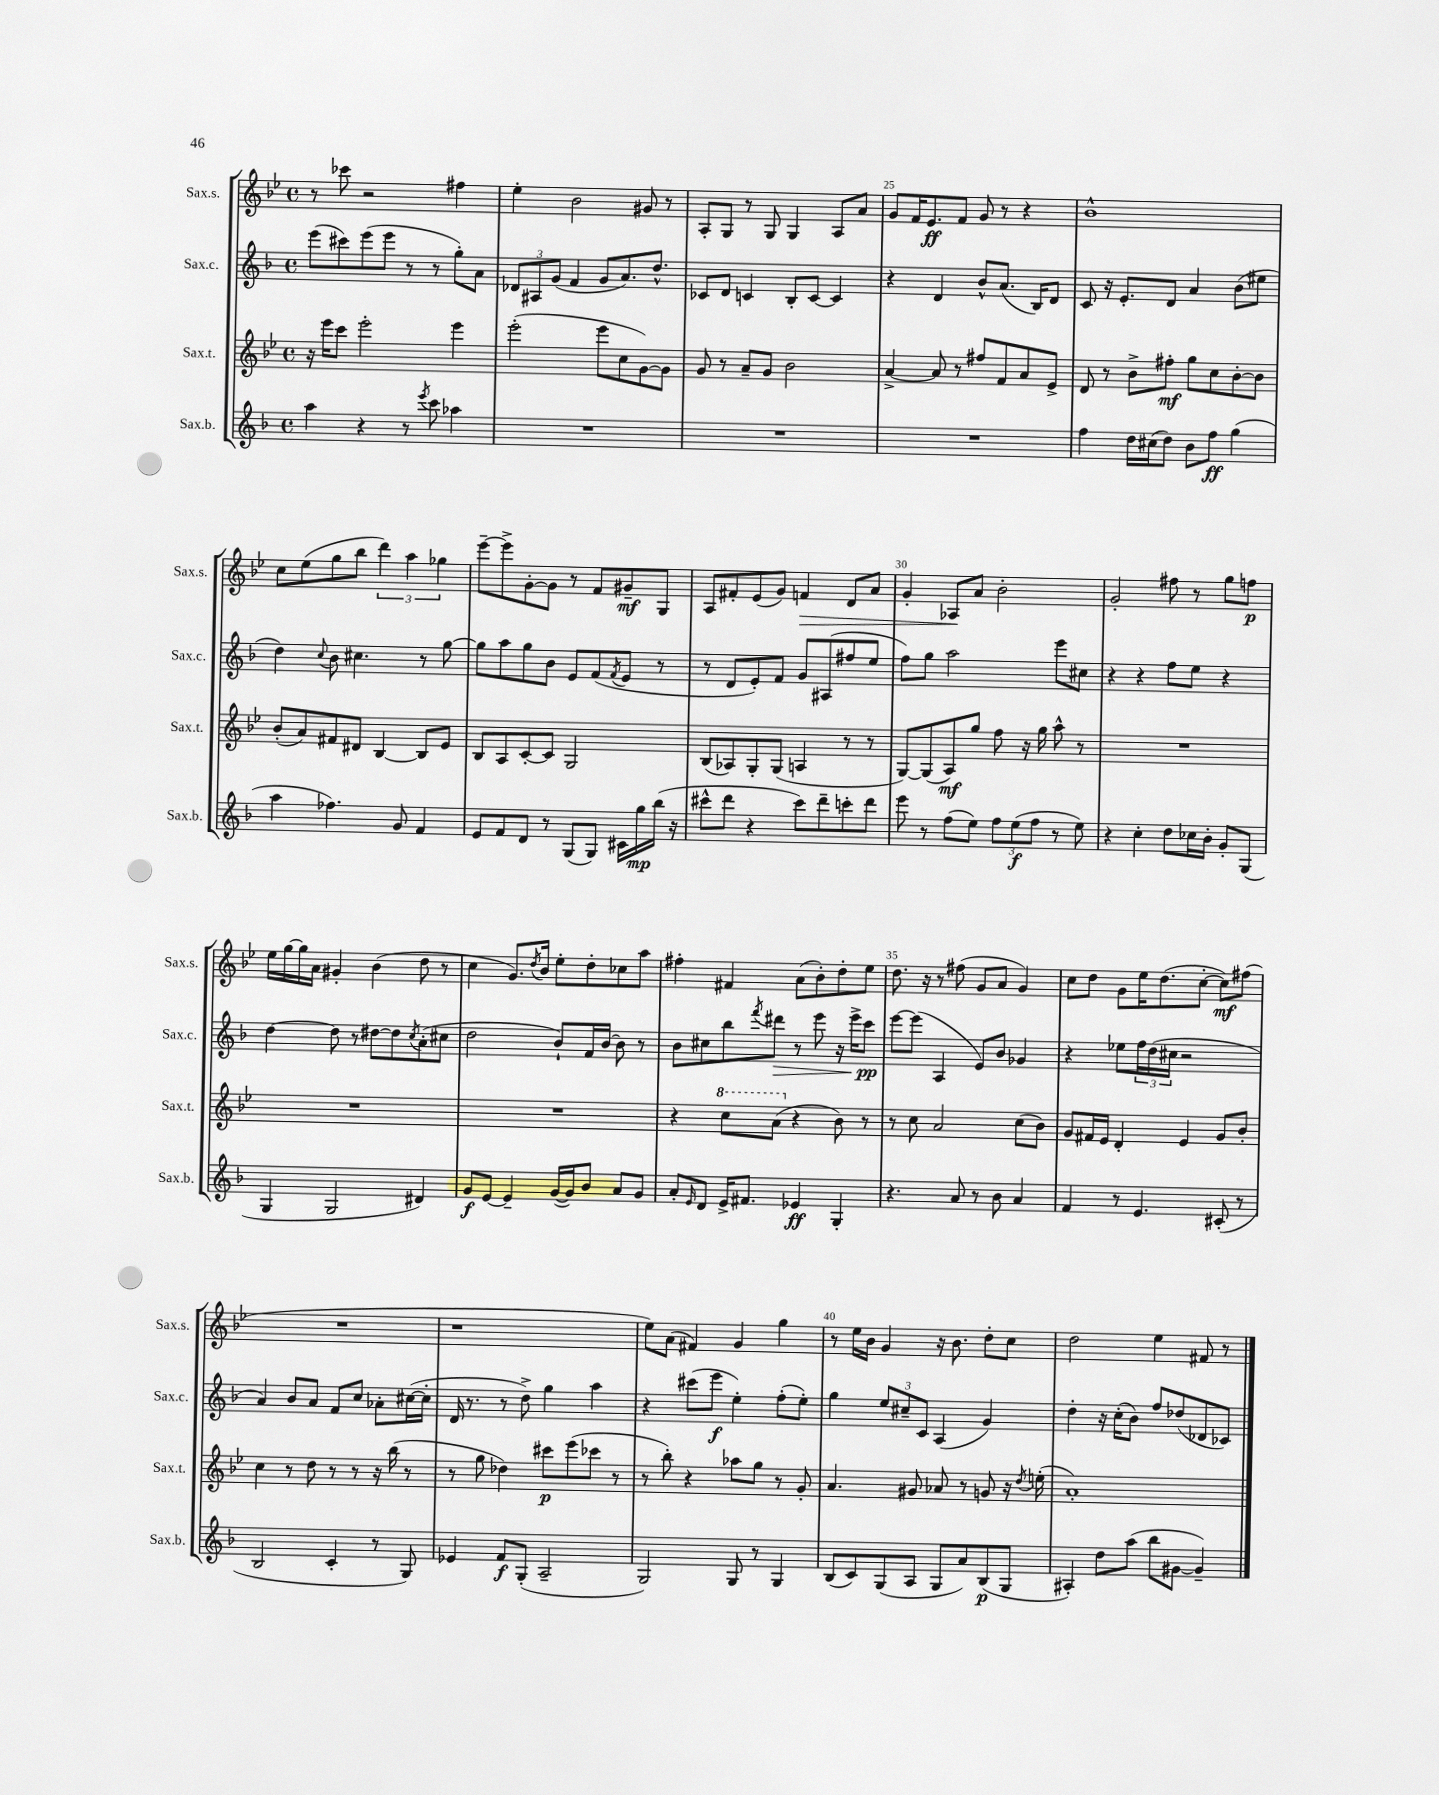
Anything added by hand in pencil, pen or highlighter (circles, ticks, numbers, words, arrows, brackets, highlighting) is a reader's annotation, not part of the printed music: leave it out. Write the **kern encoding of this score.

**kern	**dynam	**kern	**dynam	**kern	**dynam	**kern	**dynam
*part4	*part4	*part3	*part3	*part2	*part2	*part1	*part1
*staff4	*staff4	*staff3	*staff3	*staff2	*staff2	*staff1	*staff1
*I"Sax.b.	*	*I"Sax.t.	*	*I"Sax.c.	*	*I"Sax.s.	*
*I'Sax.b.	*	*I'Sax.t.	*	*I'Sax.c.	*	*I'Sax.s.	*
*clefG2	*	*clefG2	*	*clefG2	*	*clefG2	*
*k[b-]	*	*k[b-e-]	*	*k[b-]	*	*k[b-e-]	*
*M4/4	*	*M4/4	*	*M4/4	*	*M4/4	*
*met(c)	*	*met(c)	*	*met(c)	*	*met(c)	*
=22	=22	=22	=22	=22	=22	=22	=22
4aa\	.	16r	.	(8eee\L	.	8r	.
.	.	16eee-\KL	.	.	.	.	.
.	.	8ccc\J	.	8ccc#X\)	.	8ccc-X\	.
4r	.	2eee-'\	.	(8eee\	.	2r	.
.	.	.	.	8eee\J	.	.	.
8r	.	.	.	8r	.	.	.
8qeee/	.	.	.	.	.	.	.
8ccc\	.	.	.	8r	.	.	.
4aa-X\	.	4eee-\	.	8gg'\L)	.	4ff#X\	.
.	.	.	.	8a\J	.	.	.
=23	=23	=23	=23	=23	=23	=23	=23
1r	.	(2eee-'\	.	12d-X/L	.	4ee-'\	.
.	.	.	.	12A#X/	.	.	.
.	.	.	.	(12g/J	.	.	.
.	.	.	.	4f/	.	2b-\	.
.	.	8eee-\L	.	8g/L	.	.	.
.	.	8cc\	.	8.a/)	.	.	.
.	.	[8g\)	.	.	.	8g#X/	.
.	.	.	.	8.dd^^/J	.	.	.
.	.	8g\J]	.	.	.	8r	.
=24	=24	=24	=24	=24	=24	=24	=24
1r	.	8g/	.	8c-X/L	.	8A'/L	.
.	.	8r	.	8d/J	.	8G/J	.
.	.	8a~/L	.	4cn/	.	8r	.
.	.	8g/J	.	.	.	8G/	.
.	.	2b-\	.	8B-'/L	.	4G/	.
.	.	.	.	[8c/J	.	.	.
.	.	.	.	4c/]	.	8A/L	.
.	.	.	.	.	.	8a/J	.
=25	=25	=25	=25	=25	=25	=25	=25
1r	.	[4a^/	.	4r	.	8g/L	.
.	.	.	.	.	.	16f/K	.
.	.	.	.	.	.	8.e-/	ff
.	.	8a/]	.	4d/	.	.	.
.	.	8r	.	.	.	8f/J	.
.	.	8ff#X/L	.	8b-^^/L	.	8g/	.
.	.	8f/	.	(8.a/J	.	8r	.
.	.	8a/	.	.	.	4r	.
.	.	.	.	16B-/KL)	.	.	.
.	.	8e-^/J	.	8d/J	.	.	.
=26	=26	=26	=26	=26	=26	=26	=26
4ff\	.	8d/	.	8c/	.	1b-^^	.
.	.	8r	.	16r	.	.	.
.	.	.	.	8.e'/L	.	.	.
16dd\LL	.	8b-^\L	.	.	.	.	.
(16cc#X\J	.	.	.	.	.	.	.
8dd\J)	.	8ff#X'\J	mf	8d/J	.	.	.
8b-\L	.	8gg\L	.	4a/	.	.	.
8ff\J	ff	8cc\	.	.	.	.	.
(4gg\	.	[8b-'\	.	(8b-\L	.	.	.
.	.	8b-\J]	.	8ee#X\J	.	.	.
!!LO:LB:g=z
=27	=27	=27	=27	=27	=27	=27	=27
4aa\	.	(8b-'/L	.	4dd\)	.	8cc\L	.
.	.	8a/)	.	.	.	(8ee-\	.
.	.	.	.	8qqcc/	.	.	.
4.ff-X\)	.	8f#X/	.	8b-\	.	8gg\	.
.	.	8d#X/J	.	4.cc#X\	.	8bb-\J	.
.	.	[4B-/	.	.	.	6ddd\)	.
8g/	.	.	.	.	.	.	.
.	.	.	.	.	.	6aa\	.
4f/	.	8B-/L]	.	8r	.	.	.
.	.	.	.	.	.	6gg-X\	.
.	.	8e-/J	.	[8gg\	.	.	.
=28	=28	=28	=28	=28	=28	=28	=28
8e/L	.	8B-/L	.	8gg\L]	.	[8eee-~\L	.
8f/	.	8A/	.	8aa\	.	8eee-^\]	.
8d/J	.	[8c'/	.	8gg\	.	[8g'\	.
8r	.	8c/J]	.	8b-\J	.	8g\J]	.
(8G/L	.	2G/	.	8e/L	.	8r	.
8G/J)	.	.	.	(8f/	.	8f/L	.
.	.	.	.	8qf/	.	.	.
16c#X\LL	.	.	.	8e/J	.	8g#X~/	mf
16gg\	mp	.	.	.	.	.	.
(16bb-\JJ	.	.	.	8r	.	8G/J	.
16r	.	.	.	.	.	.	.
=29	=29	=29	=29	=29	=29	=29	=29
8ccc#X^^\L	.	(8B-/L	.	8r	.	8A/L	.
8ddd\J	.	8A-X/)	.	8d/L	.	8f#X'/	.
4r	.	8G'/	.	8e'/)	.	(8e-/	.
.	.	(8G/J	.	8f/J	.	8g/J)	.
!	!	!	!	!	!	!	!LO:HP:b
8ccc#\L)	.	4An/	.	8g/L	.	4fn/	>
8ddd~\	.	.	.	(8A#X/	.	.	.
8cccn'\	.	8r	.	8ff#X/	.	8d/L	.
8ddd\J	.	8r	.	8ee/J	.	8a/J	.
=30	=30	=30	=30	=30	=30	=30	=30
8eee\	.	[8G/L)	.	8ff\L)	.	4g'/	.
8r	.	(8G/]	.	8gg\J	.	.	.
(8ff\L	.	8A/)	mf	2aa\	.	8A-X/L	.
8ee\J)	.	8gg/J	.	.	.	8a/J	]
12ff\L	.	8ff\	.	.	.	2b-'\	.
(12ee\	f	.	.	.	.	.	.
.	.	16r	.	.	.	.	.
12ff\J	.	.	.	.	.	.	.
.	.	16gg\	.	.	.	.	.
8r	.	8aa^^\	.	8eee\L	.	.	.
8ee\)	.	8r	.	8cc#X\J	.	.	.
=31	=31	=31	=31	=31	=31	=31	=31
4r	.	1r	.	4r	.	2g'/	.
4cc'\	.	.	.	4r	.	.	.
8dd\L	.	.	.	8ff\L	.	8ff#X\	.
16cc-X\L	.	.	.	8ee\J	.	8r	.
16b-'\JJ	.	.	.	.	.	.	.
8g'/L	.	.	.	4r	.	8gg\L	.
(8G/J	.	.	.	.	.	8ffn\J	p
!!LO:LB:g=z
=32	=32	=32	=32	=32	=32	=32	=32
4G/	.	1r	.	[4dd\	.	16ee-\LL	.
.	.	.	.	.	.	[16gg\	.
.	.	.	.	.	.	16gg\]	.
.	.	.	.	.	.	16a\JJ	.
2G/	.	.	.	8dd\]	.	4g#X'/	.
.	.	.	.	8r	.	.	.
.	.	.	.	[8dd#X\L	.	(4b-\	.
.	.	.	.	8dd#\]	.	.	.
.	.	.	.	8qcc/	.	.	.
4d#X/)	.	.	.	(8a'\	.	8dd\	.
.	.	.	.	8cc#X\J	.	8r	.
=33	=33	=33	=33	=33	=33	=33	=33
8g/L	f	1r	.	2dd\	.	4cc\	.
[8e/J	.	.	.	.	.	.	.
4e~/]	.	.	.	.	.	8.g/L)	.
.	.	.	.	.	.	8qdd/	.
.	.	.	.	.	.	16b-/Jk	.
([16g/LL	.	.	.	8b-`/L)	.	8ee-'\L	.
16g/J])	.	.	.	.	.	.	.
8b-/J	.	.	.	16f/L	.	8dd'\	.
.	.	.	.	[16b-/JJ	.	.	.
8a/L	.	.	.	8b-\]	.	8cc-X\	.
8g/J	.	.	.	8r	.	8aa\J	.
=34	=34	=34	=34	=34	=34	=34	=34
8a'/L	.	4r	.	8b-\L	.	4ff#X'\	.
16qqe/	.	.	.	.	.	.	.
8d/J	.	.	.	8cc#X\	.	.	.
*	*	*8va	*	*	*	*	*
16e^/KL	.	8ccc\L	.	8bb-\	.	4f#X/	.
8.f#X/J	.	.	.	.	.	.	.
.	.	.	.	8qfff/	.	.	.
!	!	!	!	!	!LO:HP:b	!	!
.	.	(8aa\J	.	8ddd#X\J	>	.	.
*	*	*X8va	*	*	*	*	*
4e-X/	ff	4r	.	8r	.	(8a\L	.
.	.	.	.	8eee\	.	8b-'\)	.
4G'/	.	8b-\)	.	16r	.	8dd'\	.
.	.	.	.	16eee^\KL	.	.	.
.	.	8r	.	8ccc\J	pp	8ee-\J	.
.	.	.	.	.	]	.	.
=35	=35	=35	=35	=35	=35	=35	=35
4.r	.	8r	.	[8eee\L	.	8.dd\	.
.	.	8cc\	.	(8eee\J]	.	.	.
.	.	.	.	.	.	16r	.
.	.	2a/	.	4A/	.	8r	.
8a/	.	.	.	.	.	(8ff#X\	.
8r	.	.	.	8e/L)	.	8g/L	.
8b-\	.	.	.	8b-/J	.	8a/J	.
4a/	.	(8cc\L	.	4g-X/	.	4g/)	.
.	.	8b-\J)	.	.	.	.	.
=36	=36	=36	=36	=36	=36	=36	=36
4f/	.	8g/L	.	4r	.	8cc\L	.
.	.	16f#X/L	.	.	.	8dd\J	.
.	.	16e-/JJ	.	.	.	.	.
8r	.	4d'/	.	8ee-X\L	.	8g\L	.
4.e/	.	.	.	24ff\L	.	16ee-\K	.
.	.	.	.	(24dd\	.	.	.
.	.	.	.	.	.	(8.dd\	.
.	.	.	.	24cc#X\JJ	.	.	.
.	.	4e-/	.	2r	.	.	.
.	.	.	.	.	.	[8cc'\J	.
(8c#X'/	.	8g/L	.	.	.	8cc\L])	mf
8r	.	8b-'/J	.	.	.	(8ff#X\J	.
!!LO:LB:g=z
=37	=37	=37	=37	=37	=37	=37	=37
2B-/	.	4cc\	.	4a/)	.	1r	.
.	.	8r	.	8b-/L	.	.	.
.	.	8dd\	.	8a/J	.	.	.
4c'/	.	8r	.	8f/L	.	.	.
.	.	8r	.	8cc/J	.	.	.
8r	.	16r	.	8a-X'\L	.	.	.
.	.	(16bb-\	.	.	.	.	.
8G/)	.	8r	.	([16cc#X\L	.	.	.
.	.	.	.	16cc#'\JJ]	.	.	.
=38	=38	=38	=38	=38	=38	=38	=38
4e-X/	.	8r	.	16d/	.	1r	.
.	.	.	.	8.r	.	.	.
.	.	8gg\	.	.	.	.	.
8f/L	f	4dd-X\)	.	8r	.	.	.
(8G'/J	.	.	.	8dd^\)	.	.	.
2A~/	.	8ccc#X\L	p	4gg\	.	.	.
.	.	(8eee-\	.	.	.	.	.
.	.	8ccc-X\J	.	4aa\	.	.	.
.	.	8r	.	.	.	.	.
=39	=39	=39	=39	=39	=39	=39	=39
2G/)	.	8r	.	4r	.	8ee-\L)	.
.	.	8bb-'\)	.	.	.	(8a\J	.
.	.	4r	.	(8ccc#X\L	.	4f#X/)	.
.	.	.	.	8eee\J	f	.	.
8G/	.	8aa-X\L	.	4ee'\)	.	4g/	.
8r	.	8gg\J	.	.	.	.	.
4G/	.	8r	.	(8ff'\L	.	4gg\	.
.	.	8g'/	.	8ee'\J)	.	.	.
=40	=40	=40	=40	=40	=40	=40	=40
(8B-/L	.	4.a/	.	4gg\	.	8r	.
8c/)	.	.	.	.	.	16ee-\LL	.
.	.	.	.	.	.	16b-\JJ	.
(8G/	.	.	.	12ee/L	.	4g/	.
.	.	.	.	12cc#X~/	.	.	.
8A/J	.	8g#X/	.	.	.	.	.
.	.	.	.	12c/J	.	.	.
8G/L	.	8a-X/	.	(4A/	.	16r	.
.	.	.	.	.	.	8.b-\	.
8a/)	.	8r	.	.	.	.	.
(8B-/	p	8gn/	.	4g/)	.	8dd'\L	.
8G/J	.	16r	.	.	.	8cc\J	.
.	.	8qdd/	.	.	.	.	.
.	.	(16een'\	.	.	.	.	.
=41	=41	=41	=41	=41	=41	=41	=41
4A#X'/)	.	1a')	.	4dd'\	.	2dd\	.
8dd\L	.	.	.	16r	.	.	.
.	.	.	.	(16cc'\KL	.	.	.
(8aa\J	.	.	.	8b-\J)	.	.	.
8bb-\L	.	.	.	8ff/L	.	4ee-\	.
[8g#X\J	.	.	.	(8dd-X/	.	.	.
4g#~/])	.	.	.	8d-X/	.	8f#X/	.
.	.	.	.	8c-X/J)	.	8r	.
==	==	==	==	==	==	==	==
*-	*-	*-	*-	*-	*-	*-	*-
